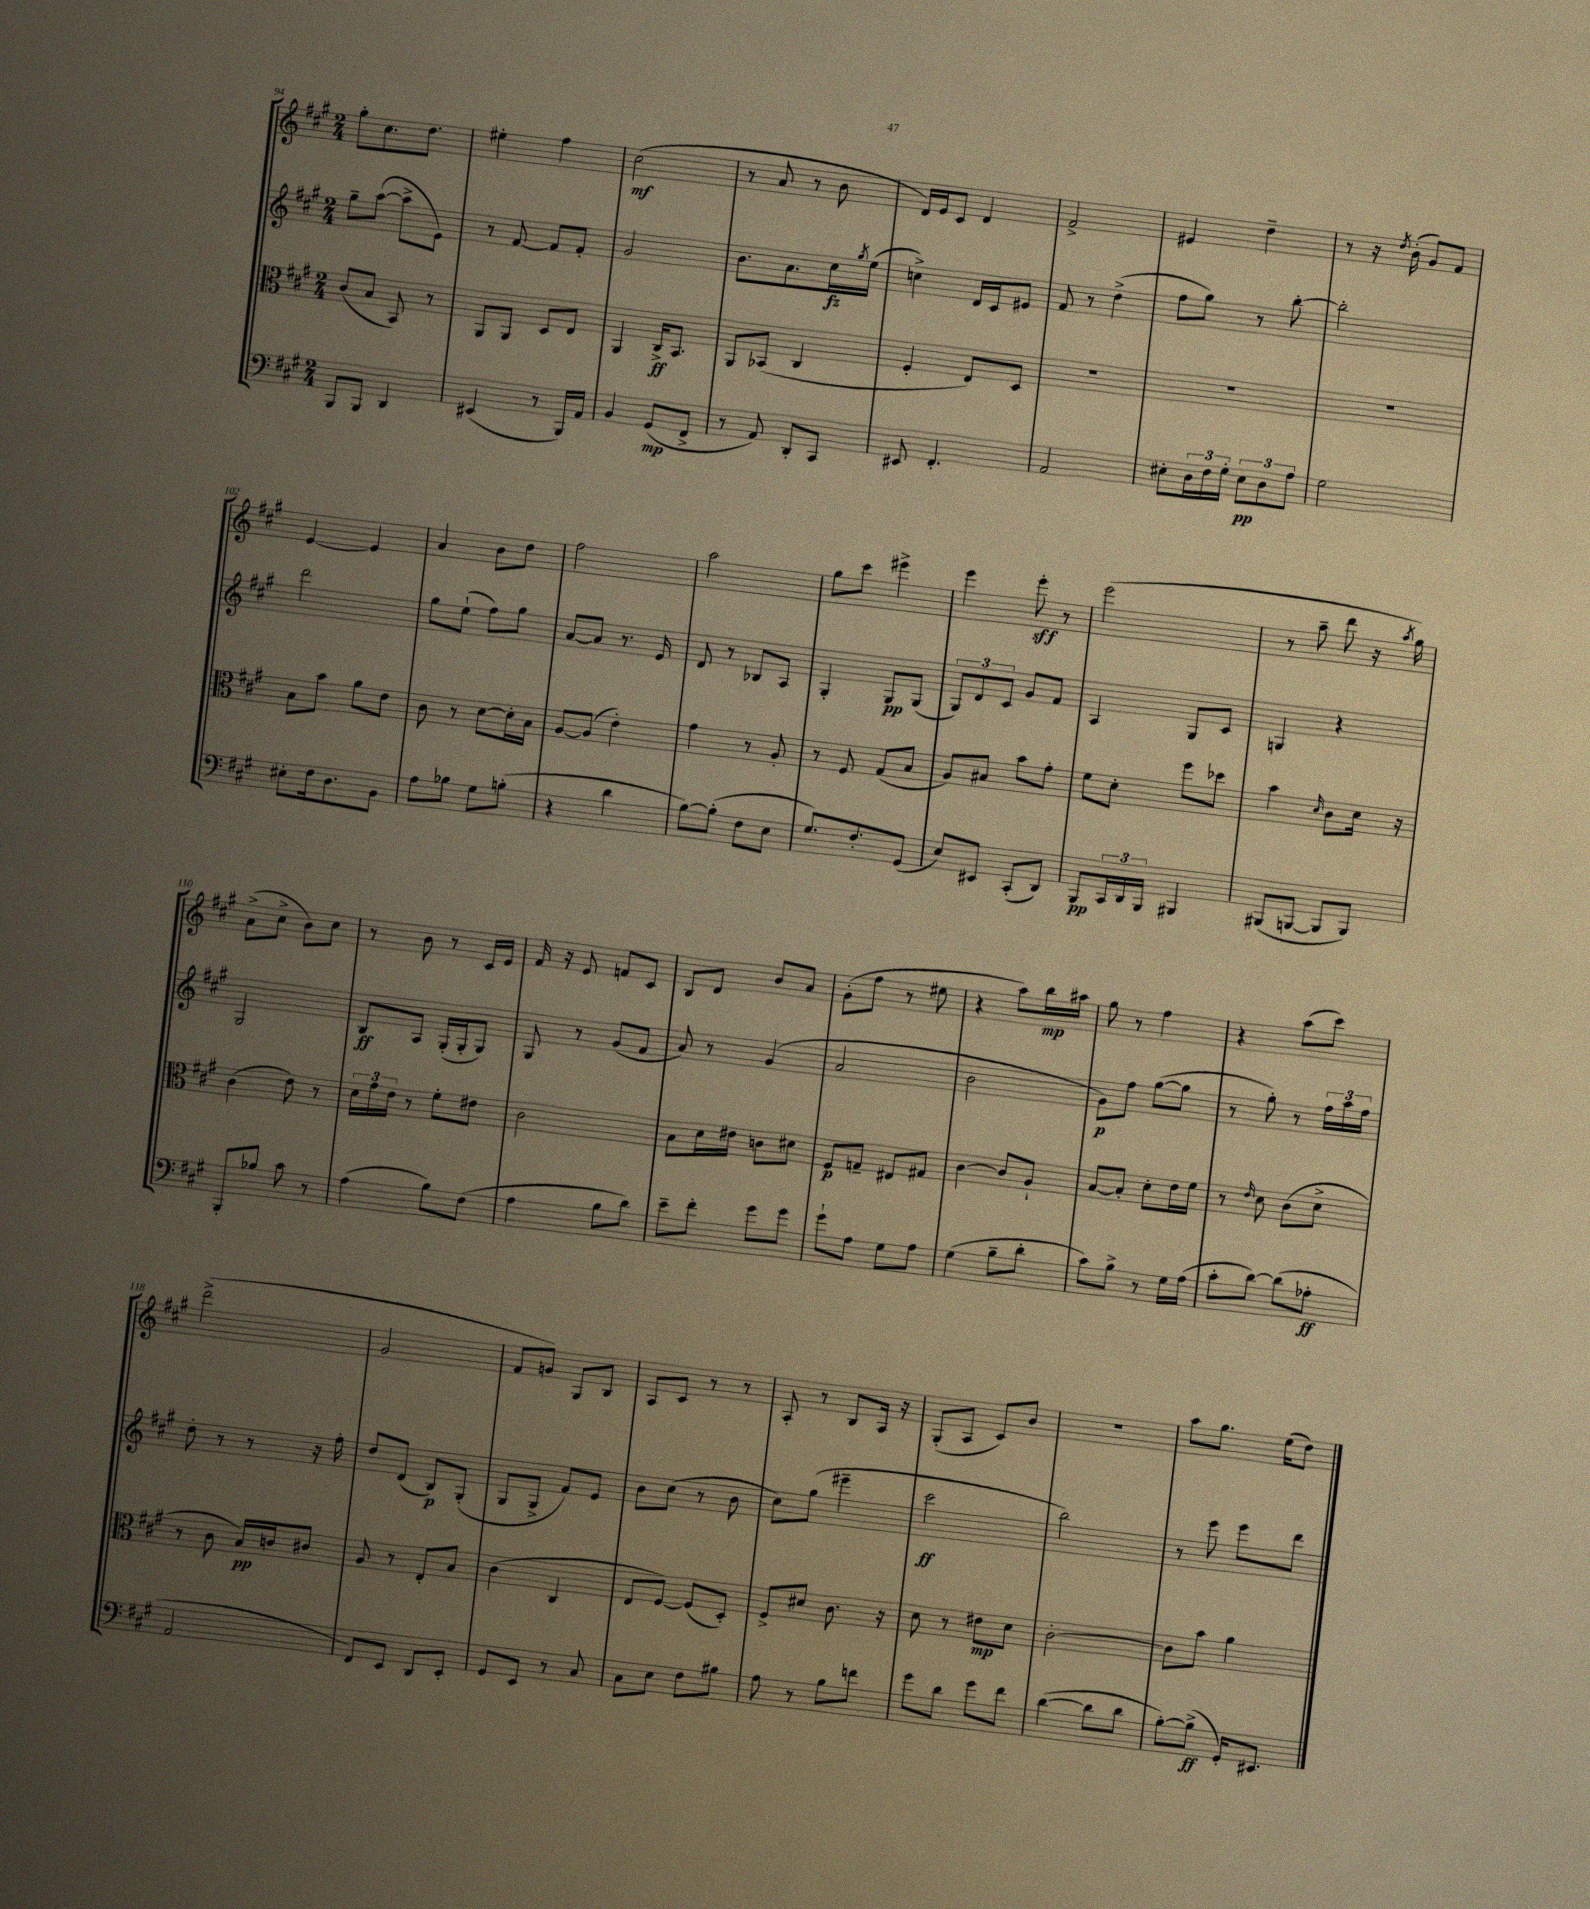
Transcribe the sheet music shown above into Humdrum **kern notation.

**kern	**dynam	**kern	**dynam	**kern	**dynam	**kern	**dynam
*part4	*part4	*part3	*part3	*part2	*part2	*part1	*part1
*staff4	*staff4	*staff3	*staff3	*staff2	*staff2	*staff1	*staff1
*clefF4	*	*clefC3	*	*clefG2	*	*clefG2	*
*k[f#c#g#]	*	*k[f#c#g#]	*	*k[f#c#g#]	*	*k[f#c#g#]	*
*M2/4	*	*M2/4	*	*M2/4	*	*M2/4	*
=94	=94	=94	=94	=94	=94	=94	=94
8BBB/L	.	(8c#/L	.	8gg#~\L	.	8gg#'\L	.
8BBB/J	.	8B/J	.	([8aa\J	.	8.cc#\	.
4DD/	.	8BB/)	.	8aa^\L]	.	.	.
.	.	.	.	.	.	8.dd\J	.
.	.	8r	.	8e\J)	.	.	.
=95	=95	=95	=95	=95	=95	=95	=95
(4EE#X/	.	8AA/L	.	8r	.	4ee#X'\	.
.	.	8AA/J	.	[8f#/	.	.	.
8r	.	8D/L	.	8f#/L]	.	4ff#\	.
16BBB/LL)	.	8E/J	.	8f#'/J	.	.	.
16AA/JJ	.	.	.	.	.	.	.
=96	=96	=96	=96	=96	=96	=96	=96
4BB/	.	4AA/	.	2g#/	.	(2cc#\	mf
(8GG#/L	mp	16C#^/KL	ff	.	.	.	.
.	.	8.BB/J	.	.	.	.	.
8FF#^/J	.	.	.	.	.	.	.
=97	=97	=97	=97	=97	=97	=97	=97
8r	.	8AA/L	.	8.b\L	.	8r	.
8AA/)	.	(8BB-X/J	.	.	.	8a/	.
.	.	.	.	8.a\	.	.	.
8DD'/L	.	4C#/	.	.	.	8r	.
8CC#/J	.	.	.	16cc#\L	fz	8b\	.
.	.	.	.	8qgg#/	.	.	.
.	.	.	.	(16ee\JJ	.	.	.
=98	=98	=98	=98	=98	=98	=98	=98
8EE#X/	.	4F#'/	.	4ccn^\)	.	16d/LL)	.
.	.	.	.	.	.	16e/J	.
4.FF#'/	.	.	.	.	.	8c#/J	.
.	.	8E/L)	.	16d/LL	.	4d/	.
.	.	.	.	16c#/J	.	.	.
.	.	8D/J	.	8e#X/J	.	.	.
=99	=99	=99	=99	=99	=99	=99	=99
2AA/	.	2r	.	8f#/	.	2f#^/	.
.	.	.	.	8r	.	.	.
.	.	.	.	(4dd^\	.	.	.
=100	=100	=100	=100	=100	=100	=100	=100
8E#X'\L	.	2r	.	8ff#\L	.	4e#X/	.
24D\L	.	.	.	8gg#\J)	.	.	.
24F#\	.	.	.	.	.	.	.
24G#'\JJ	.	.	.	.	.	.	.
12E#\L	pp	.	.	8r	.	4dd~\	.
12D\	.	.	.	.	.	.	.
.	.	.	.	[8bb'\	.	.	.
12A\J	.	.	.	.	.	.	.
=101	=101	=101	=101	=101	=101	=101	=101
2G#\	.	2r	.	2bb'\]	.	8r	.
.	.	.	.	.	.	16r	.
.	.	.	.	.	.	8qdd/	.
.	.	.	.	.	.	(16b'\	.
.	.	.	.	.	.	8g#/L)	.
.	.	.	.	.	.	8f#/J	.
!!LO:LB:g=z
=102	=102	=102	=102	=102	=102	=102	=102
8E#X'\L	.	8B\L	.	2ddd\	.	[4e/	.
16F#\k	.	8b\J	.	.	.	.	.
8.D\	.	.	.	.	.	.	.
.	.	8a\L	.	.	.	4e/]	.
8BB\J	.	8e\J	.	.	.	.	.
=103	=103	=103	=103	=103	=103	=103	=103
8A\L	.	8c#\	.	8gg#\L	.	4a/	.
8B-X\J	.	8r	.	(8ee`\J	.	.	.
8G#\L	.	[8d\L	.	8ff#\L)	.	8b\L	.
(8Bn'\J	.	16d'\L]	.	8gg#\J	.	8dd\J	.
.	.	16B\JJ	.	.	.	.	.
=104	=104	=104	=104	=104	=104	=104	=104
4r	.	[8A/L	.	[8a/L	.	2ff#\	.
.	.	(8A/J]	.	8a/J]	.	.	.
4d\	.	4e'\)	.	8.r	.	.	.
.	.	.	.	16e/	.	.	.
=105	=105	=105	=105	=105	=105	=105	=105
[8B\L)	.	4g#\	.	8d/	.	2aa\	.
(8B'\J]	.	.	.	8r	.	.	.
8F#\L	.	8r	.	8B-X/L	.	.	.
8E\J	.	8A'/	.	8A/J	.	.	.
=106	=106	=106	=106	=106	=106	=106	=106
8.G#/L)	.	8r	.	4G#'/	.	8gg#\L	.
.	.	8F#/	.	.	.	8ccc#\J	.
8.F#'/	.	.	.	.	.	.	.
.	.	(8G#/L	.	8G#/L	pp	4eee#X^\	.
(8GG#/J	.	8B/J	.	(8G#/J	.	.	.
=107	=107	=107	=107	=107	=107	=107	=107
8E/L)	.	8A/L)	.	12G#/L)	.	4eee\	.
.	.	.	.	12d/	.	.	.
8EE#X/J	.	8B#X/J	.	.	.	.	.
.	.	.	.	12c#/J	.	.	.
(8CC#'/L	.	8b\L	.	8g#/L	.	8eee'\	sff
8DD/J)	.	8g#'\J	.	8f#/J	.	8r	.
=108	=108	=108	=108	=108	=108	=108	=108
8BBB/L	pp	8f#\L	.	4A/	.	(2eee\	.
24CC#/L	.	8d'\J	.	.	.	.	.
24DD/	.	.	.	.	.	.	.
24BBB/JJ	.	.	.	.	.	.	.
4BBB#X/	.	8ff#\L	.	8G#/L	.	.	.
.	.	8dd-X\J	.	8c#/J	.	.	.
=109	=109	=109	=109	=109	=109	=109	=109
(8BBB#X/L	.	4b\	.	4Gn/	.	8r	.
[8BBBn/J	.	.	.	.	.	8aa~\	.
.	.	16qqd/	.	.	.	.	.
8BBB/L]	.	8c#\L	.	4r	.	8ddd\	.
8BBB/J)	.	16d\Jk	.	.	.	16r	.
.	.	.	.	.	.	8qaa/	.
.	.	16r	.	.	.	16gg#\)	.
!!LO:LB:g=z
=110	=110	=110	=110	=110	=110	=110	=110
8BBB'/L	.	(4c#\	.	2G#/	.	(8a^\L	.
8B-X/J	.	.	.	.	.	8cc#^\J	.
8c#\	.	8e\)	.	.	.	8b\L)	.
8r	.	8r	.	.	.	8cc#\J	.
=111	=111	=111	=111	=111	=111	=111	=111
(4A\	.	24d\LL	.	8B/L	ff	8r	.
.	.	24g#\	.	.	.	.	.
.	.	24e\JJ	.	.	.	.	.
.	.	8r	.	8A/J	.	8b\	.
8B\L)	.	8f#'\L	.	(16G#'/LL	.	8r	.
.	.	.	.	16G#'/J	.	.	.
(8F#\J	.	8e#X\J	.	8G#/J)	.	16c#/LL	.
.	.	.	.	.	.	16e/JJ	.
=112	=112	=112	=112	=112	=112	=112	=112
4A\	.	2c#\	.	8G#/	.	16f#/	.
.	.	.	.	.	.	16r	.
.	.	.	.	8r	.	8e/	.
8B\L	.	.	.	(8g#/L	.	8fn/L	.
8d\J)	.	.	.	8f#/J	.	8c#/J	.
=113	=113	=113	=113	=113	=113	=113	=113
8e~\L	.	8B\L	.	8a/)	.	8B/L	.
8f#'\J	.	16d\L	.	8r	.	8d/J	.
.	.	16e#X\JJ	.	.	.	.	.
8g#\L	.	8cn\L	.	(4g#/	.	8b/L	.
8g#\J	.	8d#X\J	.	.	.	8a/J	.
=114	=114	=114	=114	=114	=114	=114	=114
8g#`\L	.	8F#/L	p	2a/	.	(8g#'\L	.
8A\J	.	8Gn~/J	.	.	.	8ff#\J	.
8G#\L	.	8E#X/L	.	.	.	8r	.
8A\J	.	8G#X/J	.	.	.	8ee#X\	.
=115	=115	=115	=115	=115	=115	=115	=115
(4G#\	.	[4c#\	.	2b\	.	4r	.
8B~\L	.	8c#/L]	.	.	.	8aa\L)	.
8d'\J	.	8A`/J	.	.	.	16bb\L	mp
.	.	.	.	.	.	16aa#X\JJ	.
=116	=116	=116	=116	=116	=116	=116	=116
8c#\L)	.	[8B/L	.	8g#\L)	p	8gg#\	.
8B^\J	.	8B'/J]	.	8ff#\J	.	8r	.
8r	.	8d'\L	.	([8gg#\L	.	4ff#\	.
16G#\LL	.	16e\L	.	8gg#\J]	.	.	.
(16A\JJ	.	16f#\JJ	.	.	.	.	.
=117	=117	=117	=117	=117	=117	=117	=117
8c#'\L	.	8r	.	8r	.	4r	.
.	.	16qqe/	.	.	.	.	.
[8d\J)	.	8d\	.	8gg#'\)	.	.	.
(8d\L]	.	(8c#\L	.	8r	.	(8aa\L	.
8A-X'\J	ff	8d^\J	.	24ff#\LL	.	8ccc#\J)	.
.	.	.	.	24aa\	.	.	.
.	.	.	.	24ff#\JJ	.	.	.
!!LO:LB:g=z
=118	=118	=118	=118	=118	=118	=118	=118
2AA/	.	8r	.	8dd'\	.	(2ddd^\	.
.	.	8c#\	.	8r	.	.	.
.	.	16B/LL)	pp	8r	.	.	.
.	.	16cn/J	.	.	.	.	.
.	.	8c#X/J	.	16r	.	.	.
.	.	.	.	16ff#'\	.	.	.
=119	=119	=119	=119	=119	=119	=119	=119
8FF#/L)	.	8A/	.	8dd/L	.	2g#/	.
8EE/J	.	8r	.	(8d/J	.	.	.
8DD/L	.	8E'/L	.	8B/L)	p	.	.
8EE'/J	.	8B/J	.	(8G#'/J	.	.	.
=120	=120	=120	=120	=120	=120	=120	=120
8GG#/L	.	(4c#\	.	8G#/L	.	8f#/L	.
8EE/J	.	.	.	8G#^/J	.	8gn/J)	.
8r	.	4C#/	.	8f#/L)	.	8G#/L	.
8C#/	.	.	.	8e/J	.	8B/J	.
=121	=121	=121	=121	=121	=121	=121	=121
8C#\L	.	8E/L	.	8b\L	.	8A/L	.
8E\J	.	[8F#/J)	.	(8cc#\J	.	8c#/J	.
8F#\L	.	(8F#/L]	.	8r	.	8r	.
8B#X\J	.	8D'/J)	.	8b\	.	8r	.
=122	=122	=122	=122	=122	=122	=122	=122
8A\	.	8F#^/L	.	8cc#\L)	.	8A'/	.
8r	.	8d#X/J	.	(8gg#\J	.	8r	.
8B\L	.	8.c#\	.	4eee#X~\	.	8B/L	.
8fn\J	.	.	.	.	.	16A/Jk	.
.	.	16r	.	.	.	16r	.
=123	=123	=123	=123	=123	=123	=123	=123
8g#\L	.	8d\	.	2ccc#\	ff	(8G#'/L	.
8d\J	.	8r	.	.	.	8A/J	.
8g#\L	.	8e#X\L	mp	.	.	8c#/L)	.
8f#\J	.	8d\J	.	.	.	8b/J	.
=124	=124	=124	=124	=124	=124	=124	=124
([4d\	.	[2c#'\	.	2bb\)	.	2r	.
8d\L]	.	.	.	.	.	.	.
8d\J	.	.	.	.	.	.	.
=125	=125	=125	=125	=125	=125	=125	=125
[8B'\L)	.	8c#\L]	.	8r	.	8aa\L	.
(8B^\J]	ff	8b\J	.	8eee\	.	8.gg#\J	.
16GG#'/KL)	.	4a\	.	8eee\L	.	.	.
8.EE#X/J	.	.	.	.	.	(16ee\KL	.
.	.	.	.	8ddd\J	.	8dd\J)	.
==	==	==	==	==	==	==	==
*-	*-	*-	*-	*-	*-	*-	*-
